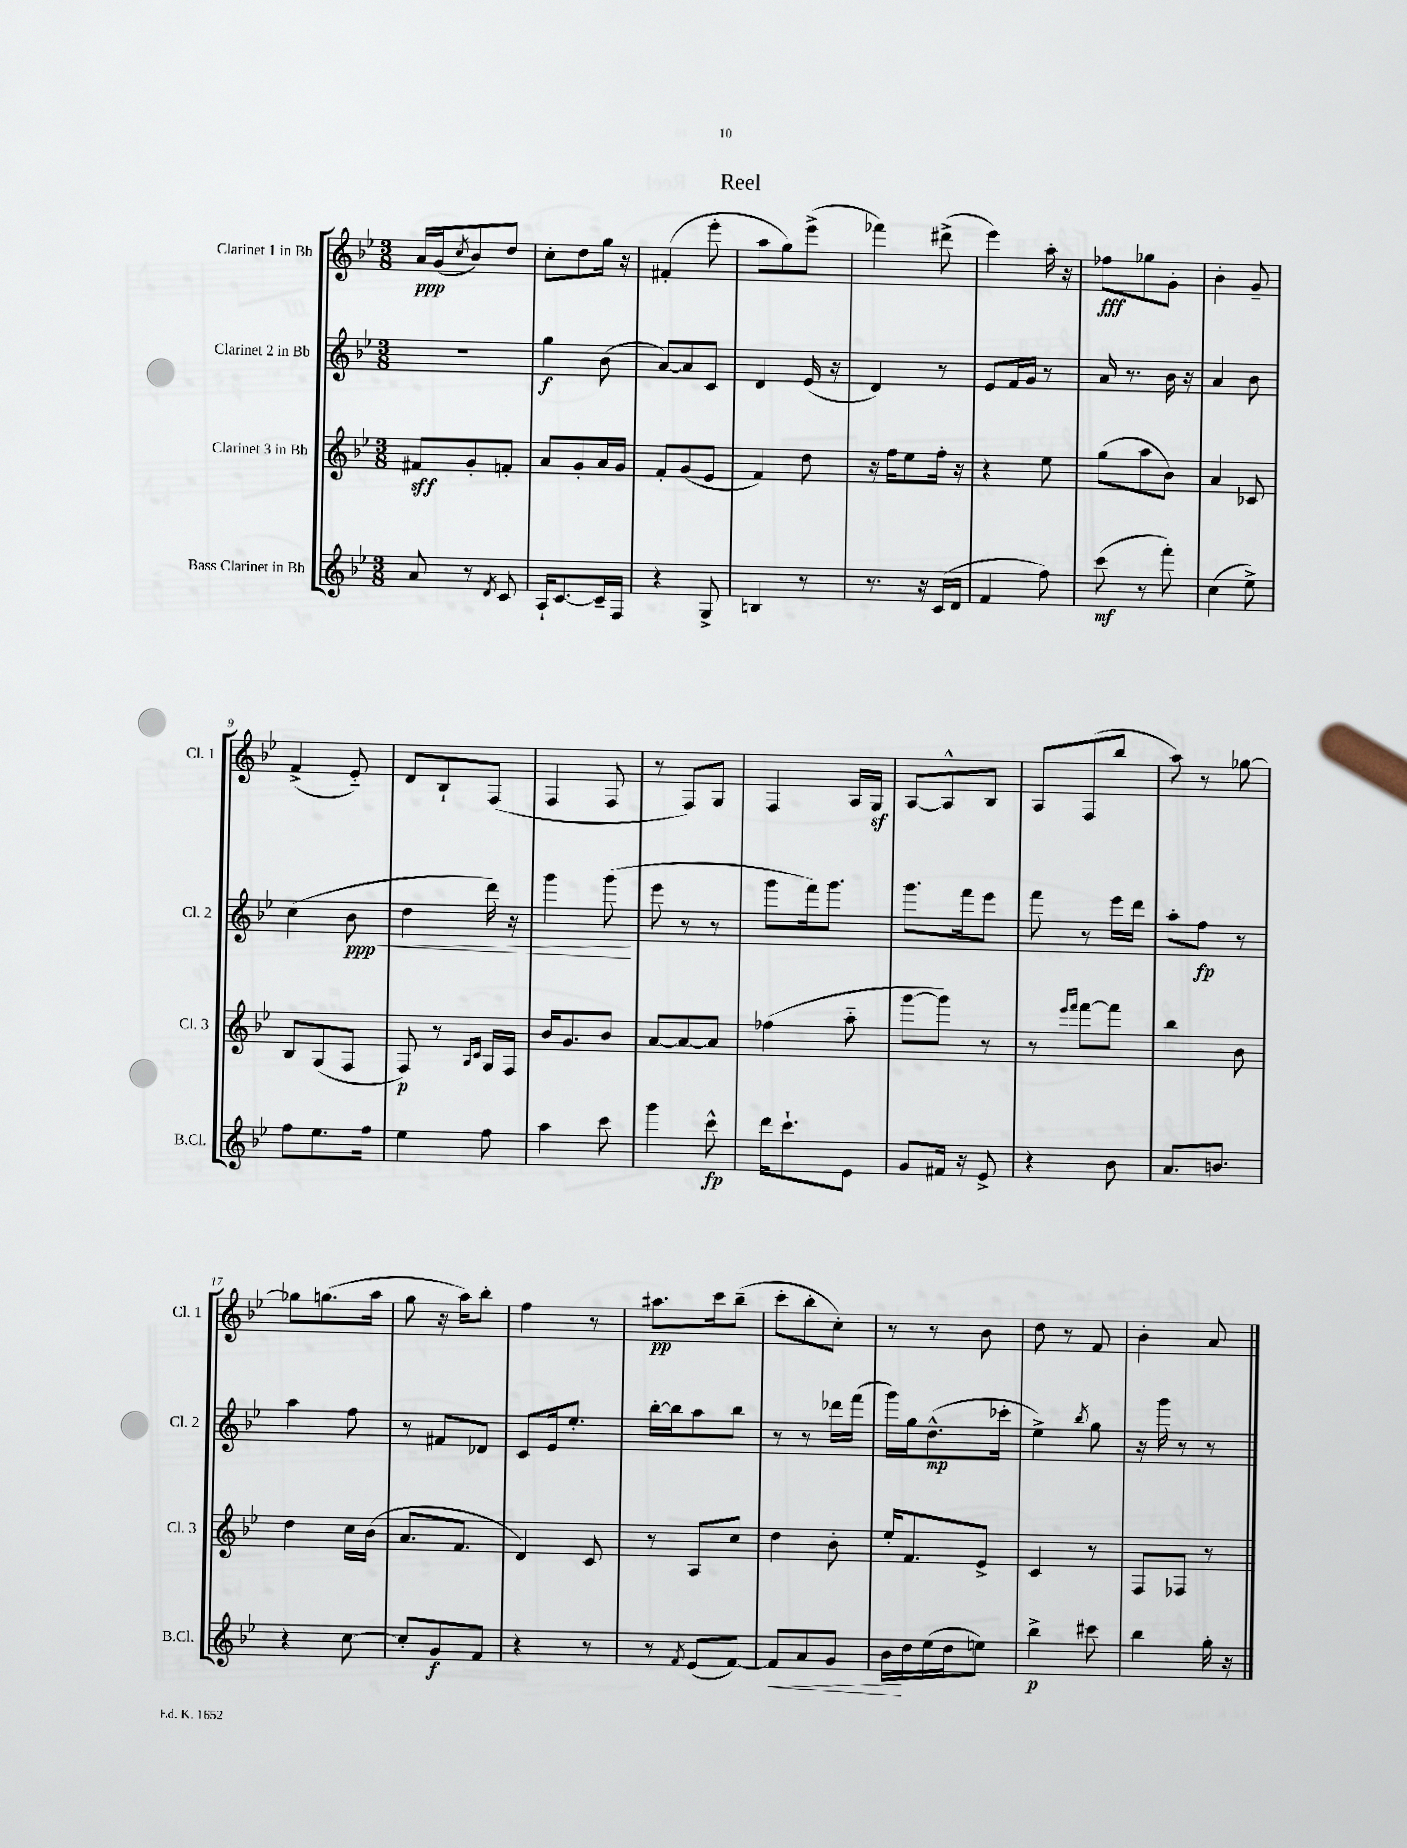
\header { title = "Reel" }
<<
\new StaffGroup <<
\new Staff = "s0" \with { instrumentName = "Clarinet 1 in Bb" shortInstrumentName = "Cl. 1" } {
    \clef treble \key bes \major \numericTimeSignature \time 3/8
    a'16\ppp g'16( \acciaccatura { c''8 } bes'8) d''8 |
    c''8-. d''8 g''16 r16 |
    fis'4-.( ees'''8-. |
    a''8 g''8) ees'''8->( |
    fes'''4) dis'''8->( |
    ees'''4) a''16-. r16 |
    fes''8\fff ges''8 g'8-. |
    bes'4-. g'8-- |
    f'4->( ees'8-_) |
    d'8 bes8-! f8( |
    f4 f8 |
    r8 f8) g8 |
    f4 a16 g16\sf |
    a8~ a8-^ bes8 |
    a8 f8( bes''8 |
    a''8) r8 ges''8~ |
    ges''8 g''8.( a''16 |
    g''8 r16 a''16) bes''8-. |
    f''4 r8 |
    ais''8.\pp c'''16 bes''8--( |
    c'''8-. bes''8-. c''8-.) |
    r8 r8 bes'8 |
    d''8 r8 f'8 |
    bes'4-. a'8 \bar "|." |
}
\new Staff = "s1" \with { instrumentName = "Clarinet 2 in Bb" shortInstrumentName = "Cl. 2" } {
    \clef treble \key bes \major \numericTimeSignature \time 3/8
    R4. |
    g''4\f bes'8( |
    a'8~) a'8 c'8 |
    d'4 ees'16( r16 |
    d'4) r8 |
    ees'8 f'16 g'16 r8 |
    a'16 r8. bes'16 r16 |
    a'4 bes'8 |
    c''4( bes'8\ppp\< |
    d''4 d'''16) r16 |
    g'''4 g'''8\!( |
    ees'''8 r8 r8 |
    g'''8 f'''16) g'''8. |
    g'''8. f'''16 ees'''8 |
    f'''8 r8 ees'''16 d'''16 |
    a''8-. f''8\fp r8 |
    a''4 f''8 |
    r8 fis'8 des'8 |
    c'8 ees'16 ees''8.-. |
    bes''16~-. bes''16 a''8 bes''8 |
    r8 r8 des'''16 f'''16( |
    g'''16) g''16 d''8.-^\mp( ces'''16-. |
    ees''4->) \acciaccatura { bes''8 } g''8 |
    r16 g'''16 r8 r8 \bar "|." |
}
\new Staff = "s2" \with { instrumentName = "Clarinet 3 in Bb" shortInstrumentName = "Cl. 3" } {
    \clef treble \key bes \major \numericTimeSignature \time 3/8
    fis'8\sff g'8-. f'8-. |
    a'8 g'8-. a'16 g'16 |
    f'8-. g'8( ees'8 |
    f'4) d''8 |
    r16 f''16 ees''8 f''16-. r16 |
    r4 ees''8 |
    g''8( a''8 bes'8) |
    a'4 ces'8 |
    bes8 g8( f8 |
    f8\p) r8 \grace { a16 c'16 } g16 f16 |
    bes'16 g'8. bes'8 |
    a'8~ a'8~ a'8 |
    fes''4( a''8-_ |
    g'''8~ g'''8) r8 |
    r8 \grace { ees'''16 f'''16 } f'''8~ f'''8 |
    bes''4 bes'8 |
    d''4 c''16 bes'16( |
    a'8. f'8. |
    d'4) c'8 |
    r8 a8 c''8 |
    d''4 bes'8-. |
    ees''16-. f'8. ees'8-> |
    c'4 r8 |
    f8 fes8 r8 \bar "|." |
}
\new Staff = "s3" \with { instrumentName = "Bass Clarinet in Bb" shortInstrumentName = "B.Cl." } {
    \clef treble \key bes \major \numericTimeSignature \time 3/8
    a'8 r8 \acciaccatura { d'8 } c'8 |
    a16-! c'8.~ c'16-- f16 |
    r4 g8-> |
    b4 r8 |
    r8. r16 c'16( d'16 |
    f'4 f''8) |
    c'''8\mf( r8 f'''8-.) |
    c''4( ees''8->) |
    f''8 ees''8. f''16 |
    ees''4 f''8 |
    a''4 c'''8 |
    g'''4 c'''8-^\fp |
    d'''16 c'''8.-! ees'8 |
    g'8 fis'16 r16 ees'8-> |
    r4 bes'8 |
    a'8. b'8. |
    r4 c''8~ |
    c''8-. g'8\f f'8 |
    r4 r8 |
    r8 \acciaccatura { f'8 } ees'8( f'8~) |
    f'8\< a'8 g'8 |
    bes'16\! d''16 ees''16( d''16 e''8) |
    bes''4->\p cis'''8 |
    bes''4 g''16-. r16 \bar "|." |
}
>>
>>
